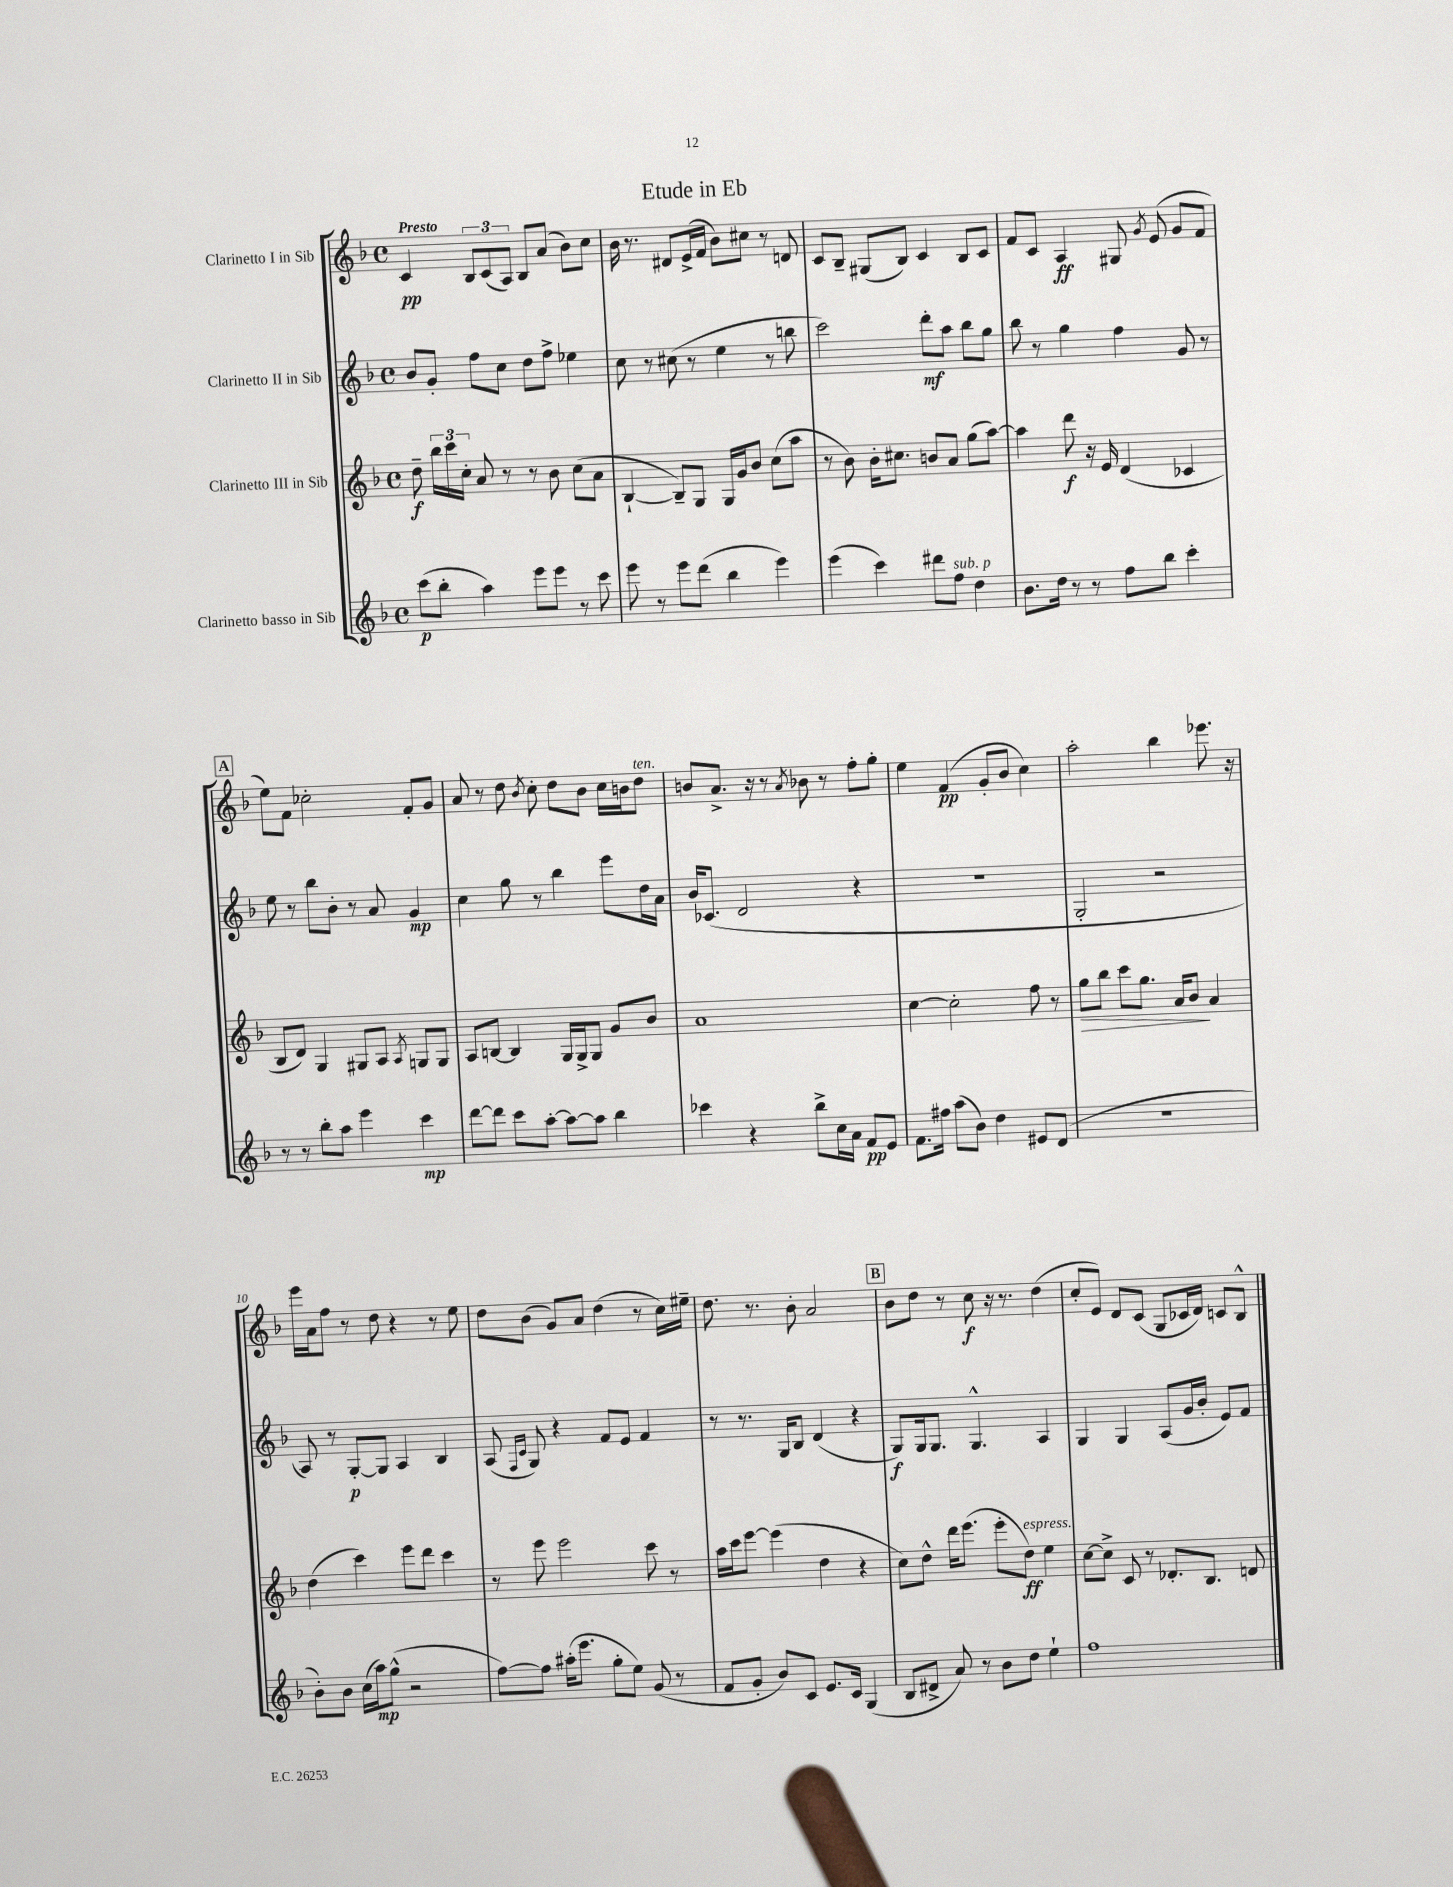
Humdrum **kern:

**kern	**kern	**kern	**kern
*staff4	*staff3	*staff2	*staff1
*clefG2	*clefG2	*clefG2	*clefG2
*k[b-]	*k[b-]	*k[b-]	*k[b-]
*M4/4	*M4/4	*M4/4	*M4/4
*met(c)	*met(c)	*met(c)	*met(c)
(8ccc	8dd~	8b-	4c
8bb-'	24bb-	8g'	.
.	24ccc	.	.
.	24cc'	.	.
4aa)	8a	8ff	12B-
.	.	.	(12c
.	8r	8cc	.
.	.	.	12A)
8eee	8r	8dd	8B-
8eee	8b-	8ff^	(8a
8r	(8cc	4ee-	8b-)
8ccc	8a	.	8cc
=	=	=	=
8eee	[4B-`	8cc	16b-
.	.	.	8.r
8r	.	8r	.
8eee	8B-~])	(8cc#	8d#
(8ddd	8G	8r	(16e^
.	.	.	16f
4bb-	16G	4ee	8b-)
.	16g	.	.
.	8b-	.	8cc#
4eee)	(8cc	8r	8r
.	8aa	8bb	8d
=	=	=	=
(4eee	8r	2ccc)	8c
.	8b-)	.	8B-~
4ccc)	16b-'	.	(8G#
.	8.cc#	.	.
.	.	.	8B-)
8ddd#	8b	8ddd'	4c
8ff	8a	8aa	.
4dd	(8gg	8bb-	8B-
.	[8aa)	8gg	8c
=	=	=	=
8.b-	4aa]	8bb-	8f
.	.	8r	8c
16dd	.	.	.
8r	8ddd	4gg	4A
8r	16r	.	.
.	16e	.	.
8ff	(4d	4ff	8G#
.	.	.	8qg
8bb-	.	.	(8e
4ccc'	4c-	8g	8g
.	.	8r	8f
=	=	=	=
8r	8B-	8ee	8ee)
8r	8d)	8r	8f
8bb-'	4G	8bb-	2cc-'
8aa	.	8b-'	.
4eee	8G#	8r	.
.	8A	8a	.
.	8qA	.	.
4ccc	8G	4g	8f'
.	8G	.	8g
=	=	=	=
[8ddd	8A	4cc	8a
8ddd]	[8B	.	8r
8ccc	4B]	8gg	8dd
.	.	.	8qb-
[8aa'	.	8r	8cc'
8aa_	16G	4bb-	8dd
.	16G^	.	.
8aa]	8G	.	8b-
4bb-	8g	8eee	16cc
.	.	.	16b
.	8b-	16dd	8dd
.	.	16a	.
=	=	=	=
4ccc-	1a	16b-	8b
.	.	(8.c-	.
.	.	.	8.a^
4r	.	2d	.
.	.	.	16r
.	.	.	8r
.	.	.	8qa
8bb-^	.	.	8b-
16cc	.	.	8r
16a	.	.	.
8f	.	4r	8ff'
8e	.	.	8gg'
=	=	=	=
8.f	[4cc	1r	4ee
16ff#	.	.	.
(8aa	2cc']	.	(4f
8b-)	.	.	.
4dd	.	.	8g'
.	.	.	8b-
8e#	8ff	.	4cc)
(8d	8r	.	.
=	=	=	=
1r	8gg	2G'	2aa'
.	8bb-	.	.
.	8ccc	.	.
.	8.gg	.	.
.	.	2r	4bb-
.	16a	.	.
.	8b-	.	.
.	4a	.	8.eee-
.	.	.	16r
=	=	=	=
8b-')	(4dd	8A)	16eee
.	.	.	16a
8b-	.	8r	8ff
(16cc	4ccc)	[8G'	8r
16aa)	.	.	.
(8gg^^	.	8G]	8dd
2r	8eee	4A	4r
.	8ddd	.	.
.	4ccc	4B-	8r
.	.	.	8ee
=	=	=	=
[8ff)	8r	(8A	8dd
.	.	16qqF	.
.	.	16qqc	.
8ff]	8eee	8G)	(8b-
(16aa#'	2eee	4r	8g)
8.eee	.	.	.
.	.	.	8a
8gg'	.	8f	(4dd
8ee)	.	8e	.
(8g	8ccc	4f	8r
8r	8r	.	16cc)
.	.	.	16ee#~
=	=	=	=
8f	16aa	8r	8.dd
.	16ccc	.	.
8g'	[8eee	8.r	.
.	.	.	8.r
8b-)	(4eee]	.	.
.	.	16G	.
8c	.	8B-	8b-'
8.e	4dd	(4d	2a
16c	.	.	.
(4G	4r	4r	.
=	=	=	=
8B-	8cc)	8G)	8b-
8d#^	8dd^^	16G	8dd
.	.	8.G	.
8a)	16ddd	.	8r
.	(8.eee	.	.
8r	.	4.G^^	8cc
8b-	8eee'	.	16r
.	.	.	8.r
8dd	8dd)	.	.
4ee`	4ee	4A	(4dd
=	=	=	=
1ff	[8cc	4G	8cc'
.	8cc^]	.	8e)
.	8c	4G	8d
.	8r	.	(8c
.	8.d-'	(8A	8G
.	.	16g	16c-
.	8.B-	16b-'	16d)
.	.	8e)	8c
.	8d	8f	8B-^^
==	==	==	==
*-	*-	*-	*-
